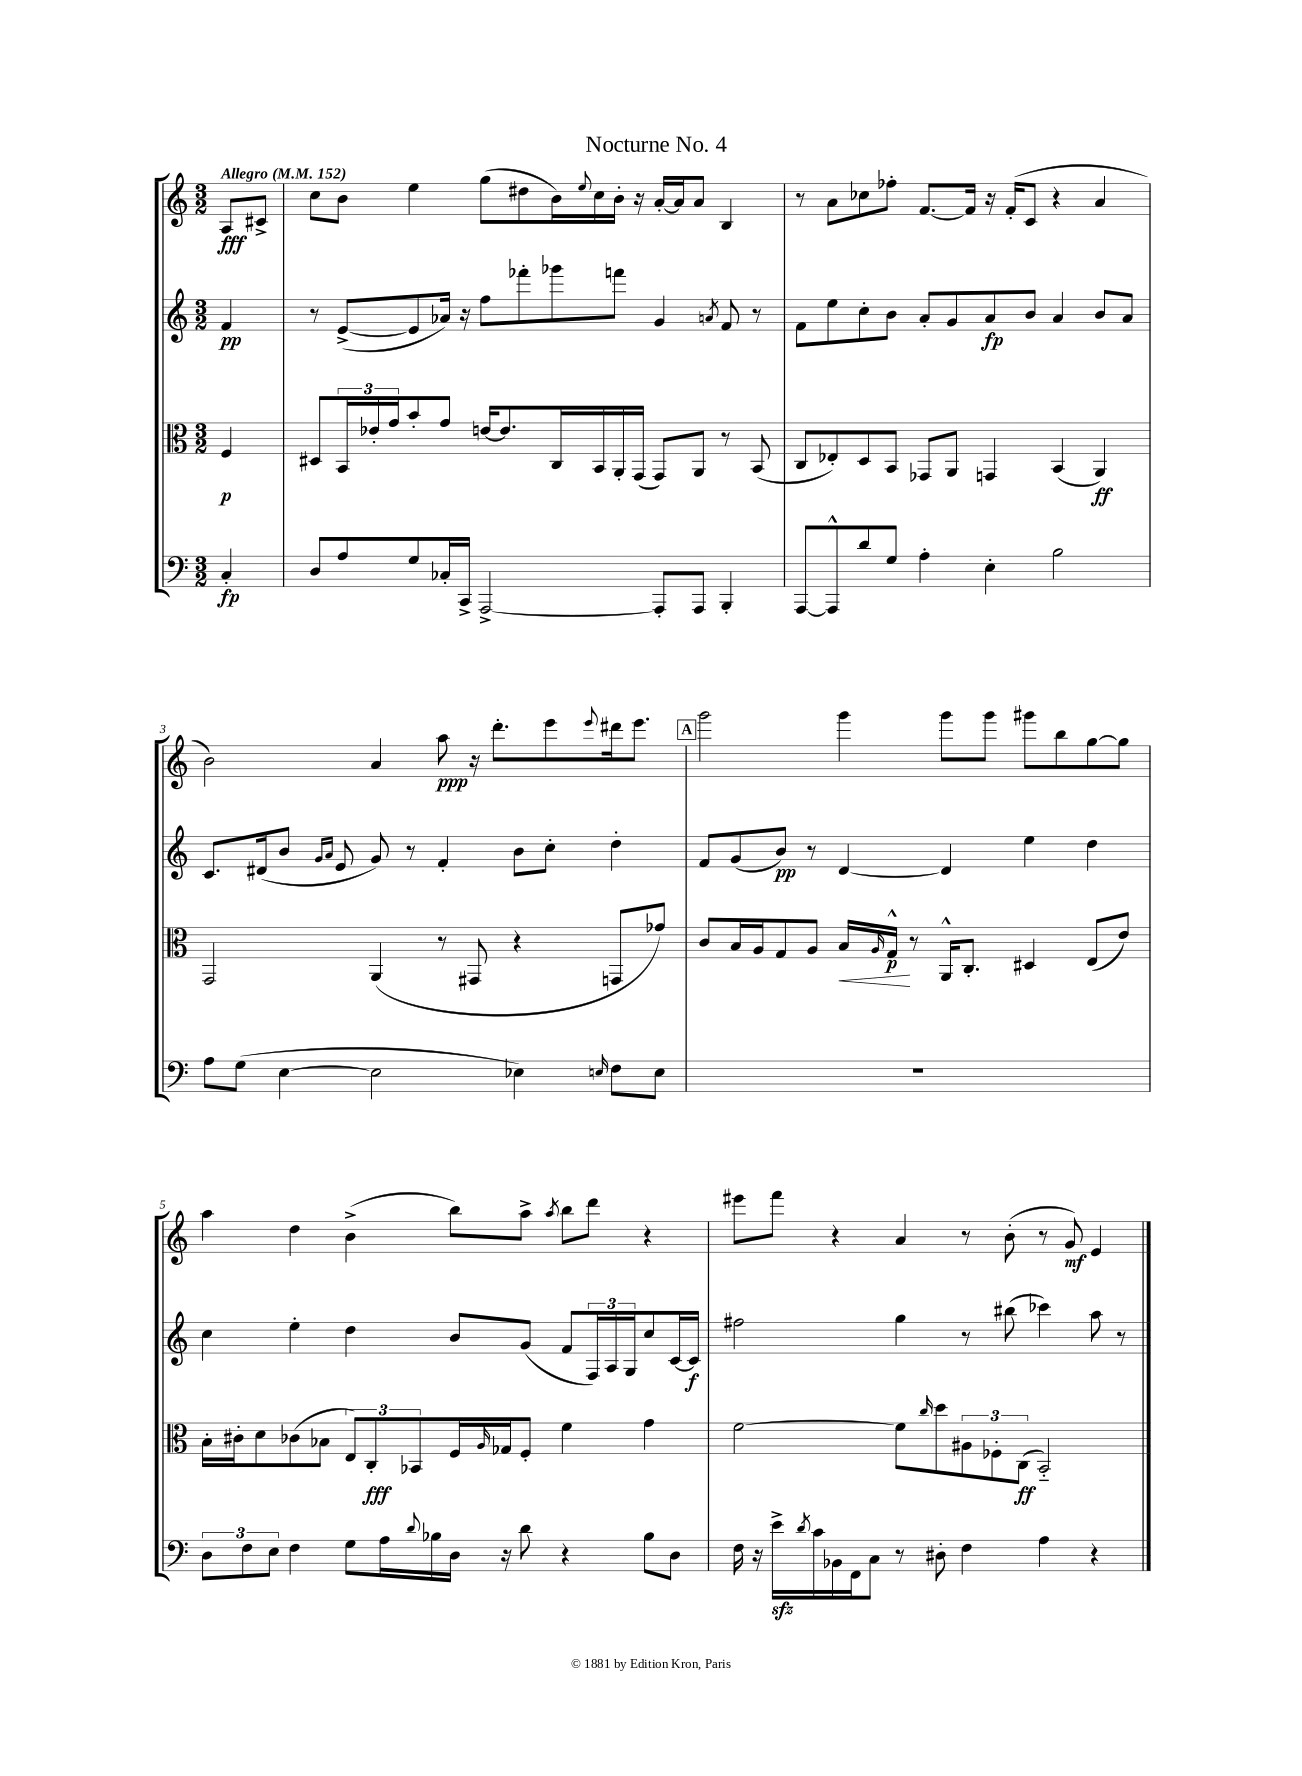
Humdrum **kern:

**kern	**kern	**kern	**kern
*staff4	*staff3	*staff2	*staff1
*clefF4	*clefC3	*clefG2	*clefG2
*k[]	*k[]	*k[]	*k[]
*M3/2	*M3/2	*M3/2	*M3/2
*MM152	*MM152	*MM152	*MM152
4C'	4F	4f	8A
.	.	.	8c#^
=	=	=	=
8D	8D#	8r	8cc
8A	24BB	([8e^	8b
.	24e-'	.	.
.	24g	.	.
8G	8b'	8e]	4ee
16C-'	8g	16a-)	.
16CC^	.	16r	.
[2AAA^	[16e	8ff	(8gg
.	8.e]	.	.
.	.	8fff-'	8dd#
.	16C	8ggg-	16b)
.	.	.	8qqee
.	16BB	.	16cc
.	16AA'	8fff	16b'
.	(16GG	.	16r
8AAA']	8GG)	4g	[16a'
.	.	.	16a]
8AAA	8AA	.	8a
.	.	8qa	.
4BBB'	8r	8f	4B
.	(8BB	8r	.
=	=	=	=
[8AAA	8C	8f	8r
8AAA^^]	8E-')	8ee	8a
8d	8D	8cc'	8cc-
8G	8BB	8b	8ff-'
4A'	8GG-	8a'	[8.f
.	8AA	8g	.
.	.	.	16f]
4E'	4GG	8a	16r
.	.	.	(16f'
.	.	8b	8c
2B	(4BB	4a	4r
.	4AA)	8b	4a
.	.	8a	.
=	=	=	=
8A	2GG	8.c	2b)
(8G	.	.	.
.	.	(16d#	.
[4E	.	8b	.
.	.	16qqg	.
.	.	16qqa	.
.	.	8e	.
2E]	(4AA	8g)	4a
.	.	8r	.
.	8r	4f'	8aa
.	8GG#	.	16r
.	.	.	8.ddd'
4E-)	4r	8b	.
.	.	8cc'	8eee
16qqE	.	.	8qqeee
8F	8GG	4dd'	16ddd#
.	.	.	8.eee
8E	8g-)	.	.
=	=	=	=
1.r	8c	8f	2ggg
.	16B	(8g	.
.	16A	.	.
.	8G	8b)	.
.	8A	8r	.
.	16B	[4d	4ggg
.	16qqA	.	.
.	16G^^	.	.
.	8r	.	.
.	16AA^^	4d]	8ggg
.	8.C'	.	.
.	.	.	8ggg
.	4D#	4ee	8ggg#
.	.	.	8bb
.	(8E	4dd	[8gg
.	8e)	.	8gg]
=	=	=	=
12D	16B'	4cc	4aa
.	16c#'	.	.
12F	.	.	.
.	8d	.	.
12E	.	.	.
4F	(8c-	4ee'	4dd
.	8B-	.	.
8G	12E)	4dd	(4b^
.	12C'	.	.
16A	.	.	.
.	12BB-	.	.
8qqd	.	.	.
16B-	.	.	.
16D	16F	8b	8bb)
.	16qqA	.	.
16r	16G-	.	.
8d	8F'	(8g	8aa^
.	.	.	8qaa
4r	4f	8f	8bb
.	.	24F)	8ddd
.	.	24A	.
.	.	24G	.
8B-	4g	8cc	4r
8D	.	[16c	.
.	.	16c]	.
=	=	=	=
16F	[2f	2ff#	8eee#
16r	.	.	.
16e^	.	.	8fff
8qd	.	.	.
16c	.	.	.
16BB-	.	.	4r
16FF	.	.	.
8C	.	.	.
8r	8f]	4gg	4a
.	16qqcc	.	.
8D#'	8dd	.	.
4F	12A#	8r	8r
.	12F-'	.	.
.	.	(8bb#	(8b'
.	(12C	.	.
4A	2BB'~)	4ccc-)	8r
.	.	.	8g)
4r	.	8aa	4e
.	.	8r	.
==	==	==	==
*-	*-	*-	*-
